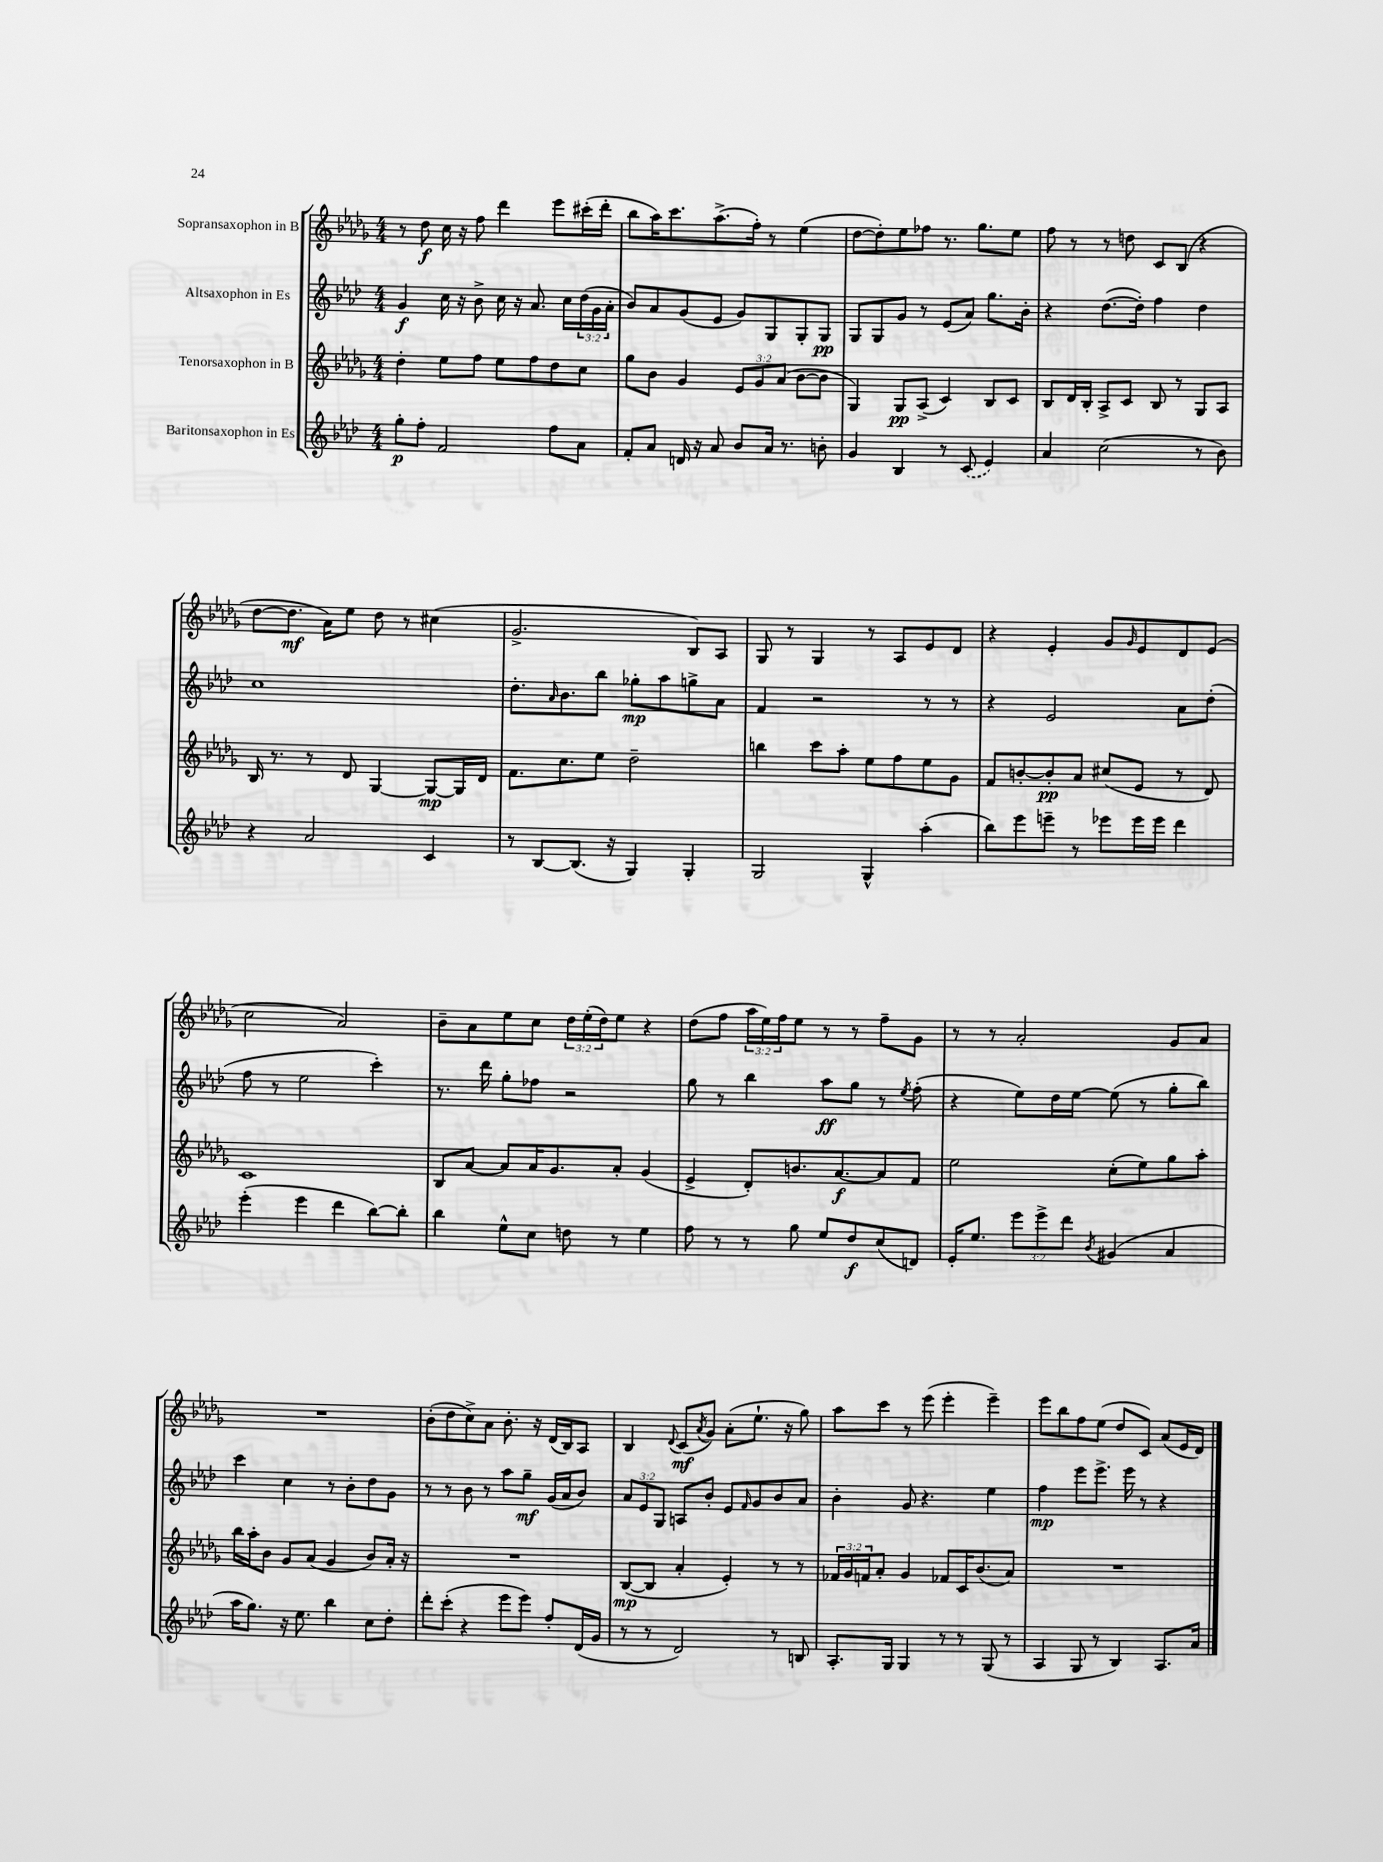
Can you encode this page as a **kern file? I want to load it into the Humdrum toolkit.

**kern	**dynam	**kern	**dynam	**kern	**dynam	**kern	**dynam
*part4	*part4	*part3	*part3	*part2	*part2	*part1	*part1
*staff4	*staff4	*staff3	*staff3	*staff2	*staff2	*staff1	*staff1
*I"Baritonsaxophon in Es	*	*I"Tenorsaxophon in B	*	*I"Altsaxophon in Es	*	*I"Sopransaxophon in B	*
*clefG2	*	*clefG2	*	*clefG2	*	*clefG2	*
*k[b-e-a-d-]	*	*k[b-e-a-d-g-]	*	*k[b-e-a-d-]	*	*k[b-e-a-d-g-]	*
*M4/4	*	*M4/4	*	*M4/4	*	*M4/4	*
=1	=1	=1	=1	=1	=1	=1	=1
8gg'\L	p	4dd-'\	.	4g/	f	8r	.
8ff'\J	.	.	.	.	.	8dd-\	f
2f/	.	8ee-\L	.	16cc\	.	16cc\	.
.	.	.	.	16r	.	16r	.
.	.	8ff\J	.	8b-^\	.	8ff\	.
.	.	8ee-\L	.	16cc\	.	4ddd-\	.
.	.	.	.	16r	.	.	.
.	.	8ff\	.	8.a-/	.	.	.
8ff\L	.	8dd-\	.	.	.	8eee-\L	.
.	.	.	.	16cc\LL	.	.	.
8a-\J	.	8cc\J	.	(24dd-\	.	(16ccc#X'\L	.
.	.	.	.	24g\	.	.	.
.	.	.	.	.	.	16ddd-'\JJ	.
.	.	.	.	24a-'\JJ	.	.	.
=2	=2	=2	=2	=2	=2	=2	=2
8f'/L	.	8gg-\L	.	8b-/L)	.	8bb-\L	.
8a-/J	.	8b-\J	.	8a-/	.	16aa-\K)	.
.	.	.	.	.	.	8.ccc\	.
16dn/	.	4g-/	.	(8g/	.	.	.
16r	.	.	.	.	.	.	.
8a-/	.	.	.	8e-/J	.	(8.aa-^\	.
8b-/L	.	12e-/L	.	8g/L)	.	.	.
.	.	.	.	.	.	16ff'\Jk)	.
.	.	12g-/	.	.	.	.	.
16a-/Jk	.	.	.	8G/	.	8r	.
.	.	(12a-/J	.	.	.	.	.
8.r	.	.	.	.	.	.	.
.	.	[8b-\L	.	8G'/	.	(4ee-\	.
8bn'\	.	8b-\J]	.	8G/J	pp	.	.
=3	=3	=3	=3	=3	=3	=3	=3
4g/	.	4G-/)	.	8G/L	.	[8dd-\L	.
.	.	.	.	8G/	.	8dd-'\])	.
4B-/	.	8G-/L	pp	8g/J	.	8ee-\	.
.	.	(8A-^/J	.	8r	.	8ff-X\J	.
8r	.	4c/)	.	(8e-/L	.	8.r	.
(8c/	.	.	.	8a-/J)	.	.	.
.	.	.	.	.	.	8.gg-\L	.
4e-/)	.	8B-/L	.	8.gg\L	.	.	.
.	.	8c/J	.	.	.	8ee-\J	.
.	.	.	.	16b-'\Jk	.	.	.
=4	=4	=4	=4	=4	=4	=4	=4
4a-/	.	8B-/L	.	4r	.	8ff\	.
.	.	16d-/L	.	.	.	8r	.
.	.	16B-'/JJ	.	.	.	.	.
(2cc\	.	8A-^/L	.	([8.dd-\L	.	8r	.
.	.	8c/J	.	.	.	8ddn\	.
.	.	.	.	16dd-'\Jk])	.	.	.
.	.	8B-/	.	4ff\	.	8c/L	.
.	.	8r	.	.	.	(8B-/J	.
8r	.	8G-/L	.	4dd-\	.	4r	.
8b-\)	.	8A-/J	.	.	.	.	.
!!LO:LB:g=z
=5	=5	=5	=5	=5	=5	=5	=5
4r	.	16B-/	.	1cc	.	[8dd-\L	.
.	.	8.r	.	.	.	.	.
.	.	.	.	.	.	8.dd-\J]	mf
2a-/	.	8r	.	.	.	.	.
.	.	.	.	.	.	16a-\KL)	.
.	.	8d-/	.	.	.	8ee-\J	.
.	.	[4G-/	.	.	.	8dd-\	.
.	.	.	.	.	.	8r	.
4c/	.	8G-/L_	mp	.	.	(4cc#X\	.
.	.	16G-/L]	.	.	.	.	.
.	.	16d-/JJ	.	.	.	.	.
=6	=6	=6	=6	=6	=6	=6	=6
8r	.	8.f\L	.	8.dd-'\L	.	2.g-^/	.
[8B-/L	.	.	.	.	.	.	.
.	.	.	.	16qqa-/	.	.	.
.	.	8.cc\	.	8.b-\	.	.	.
(8.B-/J]	.	.	.	.	.	.	.
.	.	8ee-\J	.	8bb-\J	.	.	.
16r	.	.	.	.	.	.	.
4G/)	.	2dd-~\	.	8gg-X'\L	mp	.	.
.	.	.	.	8aa-\	.	.	.
4G'/	.	.	.	8ggn^\	.	8B-/L)	.
.	.	.	.	8a-\J	.	8A-/J	.
=7	=7	=7	=7	=7	=7	=7	=7
2G/	.	4bbn\	.	4f/	.	8G-/	.
.	.	.	.	.	.	8r	.
.	.	8ccc\L	.	2r	.	4G-/	.
.	.	8aa-'\J	.	.	.	.	.
4G^^/	.	8ee-\L	.	.	.	8r	.
.	.	8ff\	.	.	.	8A-/L	.
(4aa-'\	.	8ee-\	.	8r	.	8e-/	.
.	.	8g-\J	.	8r	.	8d-/J	.
=8	=8	=8	=8	=8	=8	=8	=8
8bb-\L)	.	8f/L	.	4r	.	4r	.
8eee-\	.	[8bn'/	.	.	.	.	.
8eeen~\J	.	8b'/]	pp	2e-/	.	4e-'/	.
8r	.	8a-/J	.	.	.	.	.
8eee-X\L	.	(8cc#X/L	.	.	.	8g-/L	.
.	.	.	.	.	.	16qqg-/	.
16eee-\L	.	8e-/J	.	.	.	8e-/	.
16eee-\JJ	.	.	.	.	.	.	.
4ddd-\	.	8r	.	8a-\L	.	8d-/	.
.	.	8d-/)	.	(8dd-'\J	.	(8e-/J	.
!!LO:LB:g=z
=9	=9	=9	=9	=9	=9	=9	=9
(4eee-'\	.	1c	.	8ff\	.	2cc\	.
.	.	.	.	8r	.	.	.
4eee-\	.	.	.	2ee-\	.	.	.
4ddd-\	.	.	.	.	.	2a-/)	.
[8bb-\L)	.	.	.	4ccc'\)	.	.	.
8bb-'\J]	.	.	.	.	.	.	.
=10	=10	=10	=10	=10	=10	=10	=10
4bb-\	.	8B-/L	.	8.r	.	8b-~\L	.
.	.	[8a-/J	.	.	.	8a-\	.
.	.	.	.	16ddd-\	.	.	.
8ee-^^\L	.	8a-/L]	.	8gg'\L	.	8ee-\	.
8cc\J	.	16a-/K	.	8ff-X\J	.	8cc\J	.
.	.	8.g-/	.	.	.	.	.
8ddn\	.	.	.	2r	.	24dd-\LL	.
.	.	.	.	.	.	(24ee-'\	.
.	.	.	.	.	.	24dd-\J)	.
8r	.	8a-'/J	.	.	.	8ee-\J	.
4ee-\	.	(4g-/	.	.	.	4r	.
=11	=11	=11	=11	=11	=11	=11	=11
8ff\	.	4e-^/	.	8gg\	.	(8dd-\L	.
8r	.	.	.	8r	.	8ff\J	.
8r	.	8d-'/L)	.	4bb-\	.	24aa-\LL	.
.	.	.	.	.	.	24ee-\)	.
.	.	.	.	.	.	24ff\J	.
8gg\	.	8.bn/	.	.	.	8ee-\J	.
8ee-/L	.	.	.	8aa-\L	ff	8r	.
.	.	[8.a-/	f	.	.	.	.
8dd-/	f	.	.	8gg\J	.	8r	.
(8cc/	.	8a-/]	.	8r	.	8ff~\L	.
.	.	.	.	8qee-/	.	.	.
8dn/J)	.	8f/J	.	(8ff'\	.	8g-\J	.
=12	=12	=12	=12	=12	=12	=12	=12
16e-'/KL	.	2ee-\	.	4r	.	8r	.
8.ee-/J	.	.	.	.	.	.	.
.	.	.	.	.	.	8r	.
12eee-\L	.	.	.	8ee-\L)	.	2a-'/	.
12eee-^\	.	.	.	.	.	.	.
.	.	.	.	16dd-\L	.	.	.
12ddd-\J	.	.	.	.	.	.	.
.	.	.	.	[16ee-\JJ	.	.	.
8qb-/	.	.	.	.	.	.	.
(4g#X/	.	(8cc'\L	.	(8ee-\]	.	.	.
.	.	8ee-\)	.	8r	.	.	.
4a-/	.	8gg-\	.	8gg'\L	.	8g-/L	.
.	.	8aa-'\J	.	8bb-\J)	.	8a-/J	.
!!LO:LB:g=z
=13	=13	=13	=13	=13	=13	=13	=13
16aa-\KL	.	16bb-\LL	.	4ccc\	.	1r	.
8.gg\J)	.	16aa-'\J	.	.	.	.	.
.	.	8b-\J	.	.	.	.	.
16r	.	8g-/L	.	4cc\	.	.	.
8.ee-\	.	.	.	.	.	.	.
.	.	(8a-/J	.	.	.	.	.
4bb-\	.	4g-/	.	8r	.	.	.
.	.	.	.	8b-'\L	.	.	.
8cc\L	.	8b-/L)	.	8dd-\	.	.	.
8dd-'\J	.	16a-'/Jk	.	8g\J	.	.	.
.	.	16r	.	.	.	.	.
=14	=14	=14	=14	=14	=14	=14	=14
8ddd-'\L	.	1r	.	8r	.	(8b-'\L	.
(8ccc'\J	.	.	.	8r	.	8dd-\	.
4r	.	.	.	8b-\	.	8cc^\)	.
.	.	.	.	8r	.	8a-\J	.
8eee-\L	.	.	.	8aa-\L	.	8.b-'\	.
8eee-\J)	.	.	.	8gg~\J	mf	.	.
.	.	.	.	.	.	16r	.
8ff'/L	.	.	.	(16g/LL	.	(16d-/LL	.
.	.	.	.	16a-/J	.	16B-/J)	.
(16d-/L	.	.	.	8b-/J)	.	8A-/J	.
16g/JJ	.	.	.	.	.	.	.
=15	=15	=15	=15	=15	=15	=15	=15
8r	.	([8B-/L	mp	12a-/L	.	4B-/	.
.	.	.	.	12e-/	.	.	.
8r	.	8B-/J]	.	.	.	.	.
.	.	.	.	12G/J	.	.	.
.	.	.	.	.	.	8qqd-/	.
2d-/)	.	4a-'/	.	8An/L	.	(8c/L	mf
.	.	.	.	.	.	8qa-/	.
.	.	.	.	8b-'/J	.	8g-/J)	.
.	.	4e-'/)	.	8e-/L	.	(8a-'\L	.
.	.	.	.	16qqf/	.	.	.
.	.	.	.	8g/	.	8.ee-`\J	.
8r	.	8r	.	8b-/	.	.	.
.	.	.	.	.	.	16r	.
8Bn/	.	8r	.	8a-/J	.	8gg-\)	.
=16	=16	=16	=16	=16	=16	=16	=16
8.A-'/L	.	24f-X/LL	.	4b-'\	.	8aa-\L	.
.	.	24g-/	.	.	.	.	.
.	.	24fn/J	.	.	.	.	.
.	.	8a-'/J	.	.	.	8ccc\J	.
16G/Jk	.	.	.	.	.	.	.
4G/	.	4g-/	.	8g/	.	8r	.
.	.	.	.	4.r	.	(8eee-\	.
8r	.	8f-X/L	.	.	.	4eee-'\	.
8r	.	16c/K	.	.	.	.	.
.	.	(8.b-/	.	.	.	.	.
(8G/	.	.	.	4ee-\	.	4eee-~\)	.
8r	.	8a-/J)	.	.	.	.	.
=17	=17	=17	=17	=17	=17	=17	=17
4A-/	.	1r	.	4ff\	mp	8eee-\L	.
.	.	.	.	.	.	8bb-\	.
8G/	.	.	.	8eee-\L	.	8ff\	.
8r	.	.	.	8.eee-^\J	.	(8ee-\J	.
4B-/)	.	.	.	.	.	8dd-/L	.
.	.	.	.	16eee-\	.	.	.
.	.	.	.	8r	.	8c/J)	.
8.A-/L	.	.	.	4r	.	(8a-/L	.
.	.	.	.	.	.	16e-/L	.
16a-/Jk	.	.	.	.	.	16d-/JJ)	.
==	==	==	==	==	==	==	==
*-	*-	*-	*-	*-	*-	*-	*-
